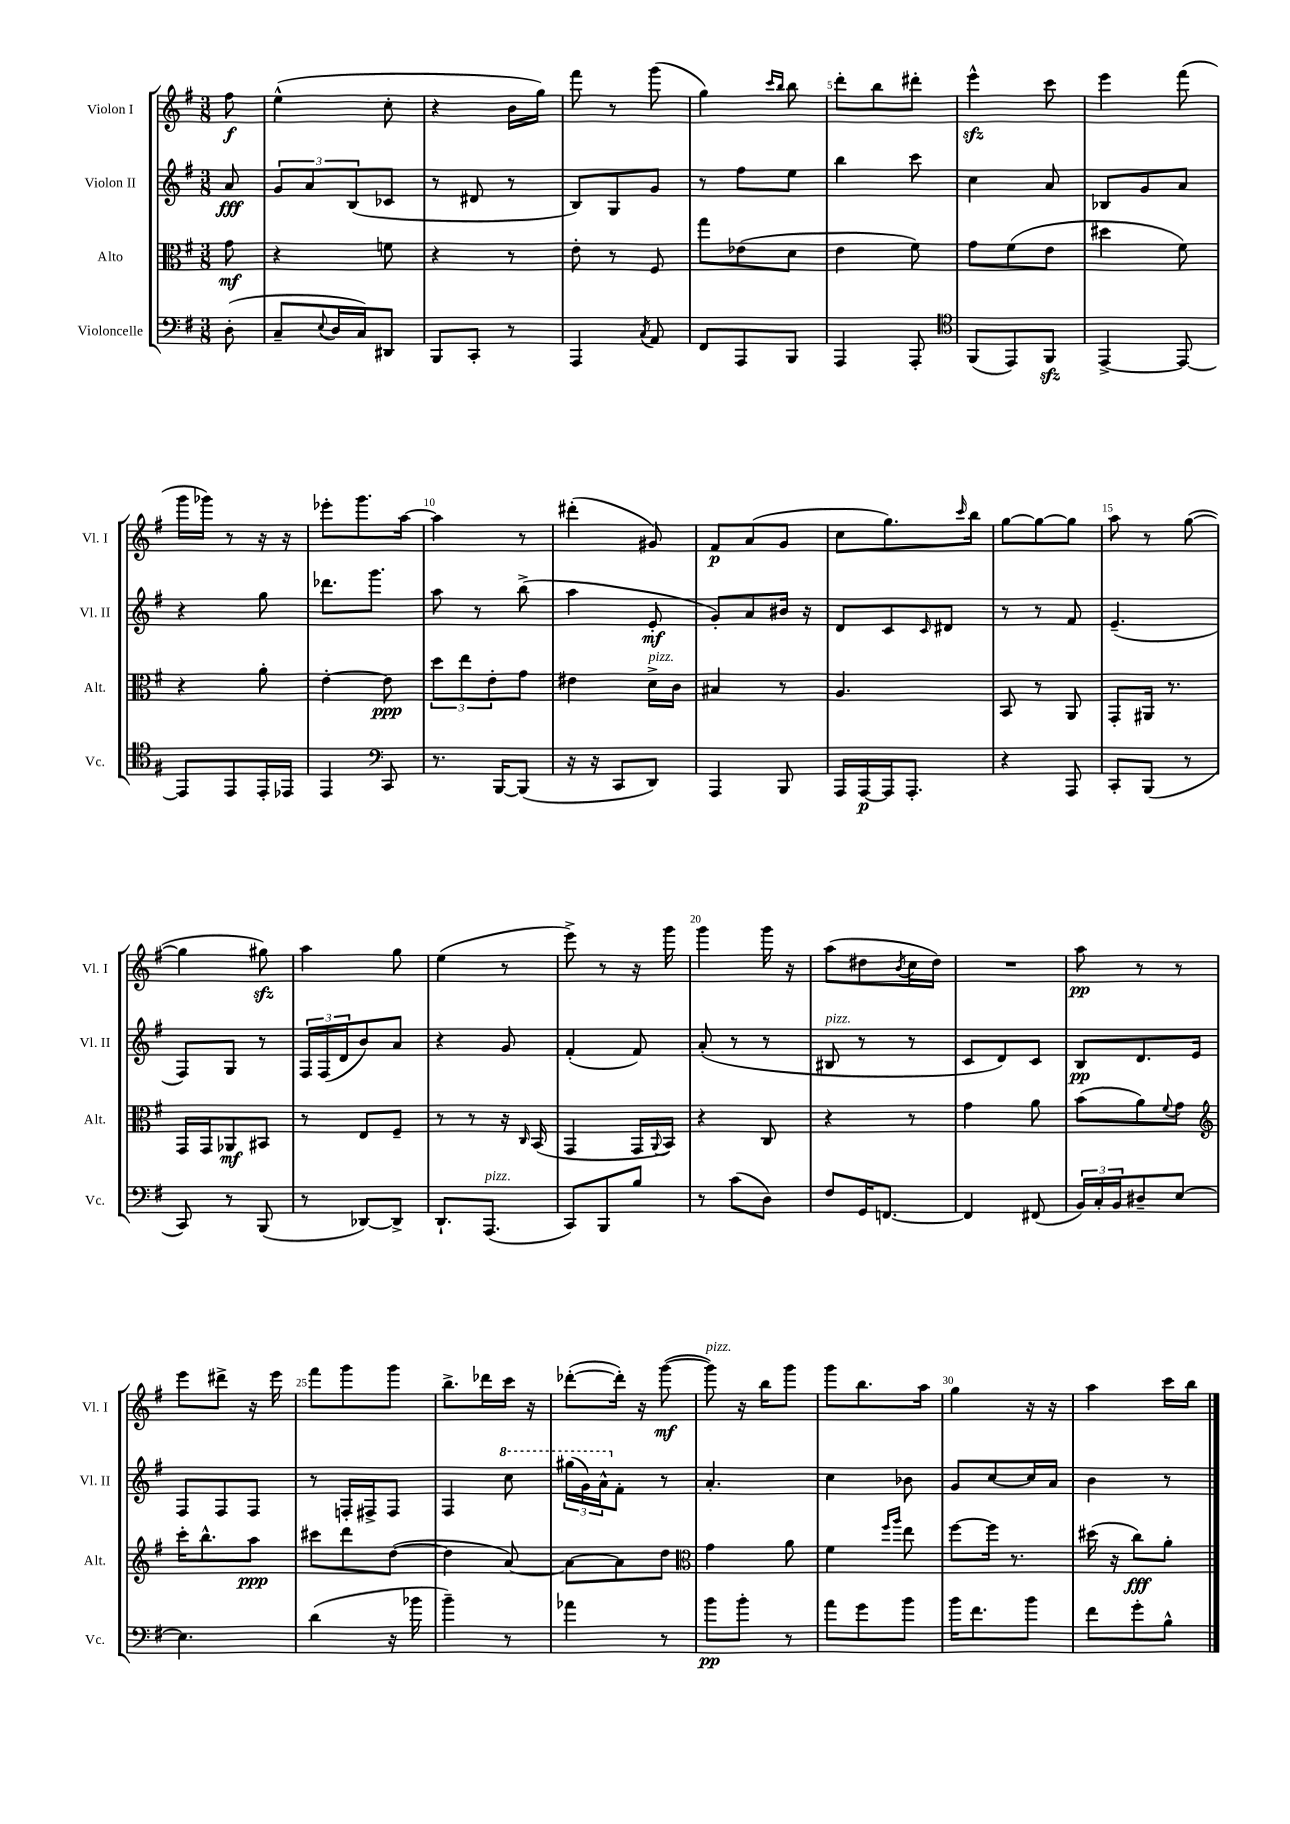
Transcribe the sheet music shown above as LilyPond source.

<<
\new StaffGroup <<
\new Staff = "s0" \with { instrumentName = "Violon I" shortInstrumentName = "Vl. I" } {
    \clef treble \key g \major \numericTimeSignature \time 3/8 \partial 8
    fis''8\f |
    e''4-^( c''8-. |
    r4 b'16 g''16) |
    fis'''8 r8 g'''8( |
    g''4) \grace { c'''16 b''16 } b''8 |
    d'''8-. b''8 dis'''8-. |
    e'''4-^\sfz c'''8 |
    e'''4 fis'''8( |
    g'''16 ges'''16) r8 r16 r16 |
    ees'''8-. g'''8. a''16~ |
    a''4 r8 |
    dis'''4-.( gis'8) |
    fis'8\p a'8( g'8 |
    c''8 g''8.) \grace { c'''16 } b''16 |
    g''8~ g''8~ g''8 |
    a''8 r8 g''8~( |
    g''4 gis''8\sfz) |
    a''4 g''8 |
    e''4( r8 |
    e'''8->) r8 r16 g'''16 |
    g'''4 g'''16 r16 |
    a''8( dis''8 \acciaccatura { b'8 } c''16 dis''16) |
    R4. |
    a''8\pp r8 r8 |
    e'''8 dis'''8-> r16 e'''16 |
    fis'''8 g'''8 g'''8 |
    b''8.-> des'''16 c'''16 r16 |
    des'''8~-.( des'''16-.) r16 g'''8~\mf( |
    g'''8^\markup { \italic "pizz." }) r16 b''16 g'''8 |
    g'''8 b''8. a''16 |
    g''4 r16 r16 |
    a''4 c'''16 b''16 \bar "|." |
}
\new Staff = "s1" \with { instrumentName = "Violon II" shortInstrumentName = "Vl. II" } {
    \clef treble \key g \major \numericTimeSignature \time 3/8 \partial 8
    a'8\fff |
    \tuplet 3/2 { g'8 a'8 b8( } ces'8 |
    r8 dis'8 r8 |
    b8) g8 g'8 |
    r8 fis''8 e''8 |
    b''4 c'''8 |
    c''4 a'8 |
    bes8 g'8 a'8 |
    r4 g''8 |
    des'''8. g'''8. |
    a''8 r8 b''8->( |
    a''4 e'8-.\mf |
    g'8-.) a'8 bis'16 r16 |
    d'8 c'8 \grace { c'16 } dis'8 |
    r8 r8 fis'8 |
    e'4.--( |
    fis8) g8 r8 |
    \tuplet 3/2 { fis16 fis16( d'16 } b'8) a'8 |
    r4 g'8 |
    fis'4-.( fis'8) |
    a'8-.( r8 r8 |
    bis8^\markup { \italic "pizz." } r8 r8 |
    c'8 d'8) c'8 |
    b8\pp d'8. e'16 |
    fis8 fis8 fis8 |
    r8 f16-. fis16-> fis8 |
    fis4 \ottava #1 c'''8 |
    \tuplet 3/2 { gis'''16( g''16) a''16-^ \ottava #0 } fis'8-. r8 |
    a'4.-. |
    c''4 bes'8 |
    g'8 c''8~ c''16 a'16 |
    b'4 r8 \bar "|." |
}
\new Staff = "s2" \with { instrumentName = "Alto" shortInstrumentName = "Alt." } {
    \clef alto \key g \major \numericTimeSignature \time 3/8 \partial 8
    g'8\mf |
    r4 f'8 |
    r4 r8 |
    e'8-. r8 fis8 |
    g''8 ees'8( d'8 |
    e'4 fis'8) |
    g'8 fis'8( e'8 |
    dis''4 fis'8) |
    r4 a'8-. |
    e'4~-. e'8\ppp |
    \tuplet 3/2 { d''8 e''8 e'8-. } g'8 |
    eis'4 d'16->^\markup { \italic "pizz." } c'16 |
    bis4 r8 |
    a4. |
    b,8 r8 a,8 |
    g,8-. ais,16 r8. |
    g,16 g,16 aes,8\mf bis,8 |
    r8 e8 fis8-- |
    r8 r8 r16 \grace { c16 } b,16( |
    g,4 g,16 \appoggiatura { a,8 } b,16) |
    r4 c8 |
    r4 r8 |
    g'4 a'8 |
    b'8( a'8) \appoggiatura { fis'8 } g'8 |
    \clef treble c'''16-. b''8.-^ a''8\ppp |
    cis'''8 d'''8 d''8~( |
    d''4 a'8~) |
    a'8~ a'8 d''8 |
    \clef alto g'4 a'8 |
    fis'4 \grace { fis''16 a''16 } e''8 |
    fis''8~ fis''16 r8. |
    dis''16( r16 c''8\fff) a'8-. \bar "|." |
}
\new Staff = "s3" \with { instrumentName = "Violoncelle" shortInstrumentName = "Vc." } {
    \clef bass \key g \major \numericTimeSignature \time 3/8 \partial 8
    d8-.( |
    c8-- \appoggiatura { e8 } d16 c16) dis,8 |
    b,,8 c,8-. r8 |
    a,,4 \acciaccatura { c8 } a,8 |
    fis,8 a,,8 b,,8 |
    a,,4 a,,8-. |
    \clef tenor fis,8( e,8) fis,8\sfz |
    e,4~-> e,8~ |
    e,8 e,8 e,16-. ees,16 |
    e,4 \clef bass c,8 |
    r8. b,,16~ b,,8( |
    r16 r16 c,8 d,8) |
    a,,4 b,,8 |
    a,,16 a,,16~\p a,,16 a,,8.-. |
    r4 a,,8 |
    c,8-. b,,8( r8 |
    c,8) r8 b,,8( |
    r8 des,8~) des,8-> |
    d,8.-! a,,8.^\markup { \italic "pizz." }( |
    c,8) b,,8 b8 |
    r8 c'8( d8) |
    fis8 g,16 f,8.~ |
    f,4 fis,8( |
    \tuplet 3/2 { b,16) c16-. b,16 } dis8-- e8~ |
    e4. |
    d'4( r16 bes'16 |
    b'4--) r8 |
    aes'4 r8 |
    b'8\pp b'8-. r8 |
    a'8 g'8 b'8 |
    b'16 fis'8. b'8 |
    fis'8 g'8-. b8-^ \bar "|." |
}
>>
>>
\layout { \context { \Score \override BarNumber.break-visibility = ##(#f #t #t) barNumberVisibility = #(every-nth-bar-number-visible 5) } }
